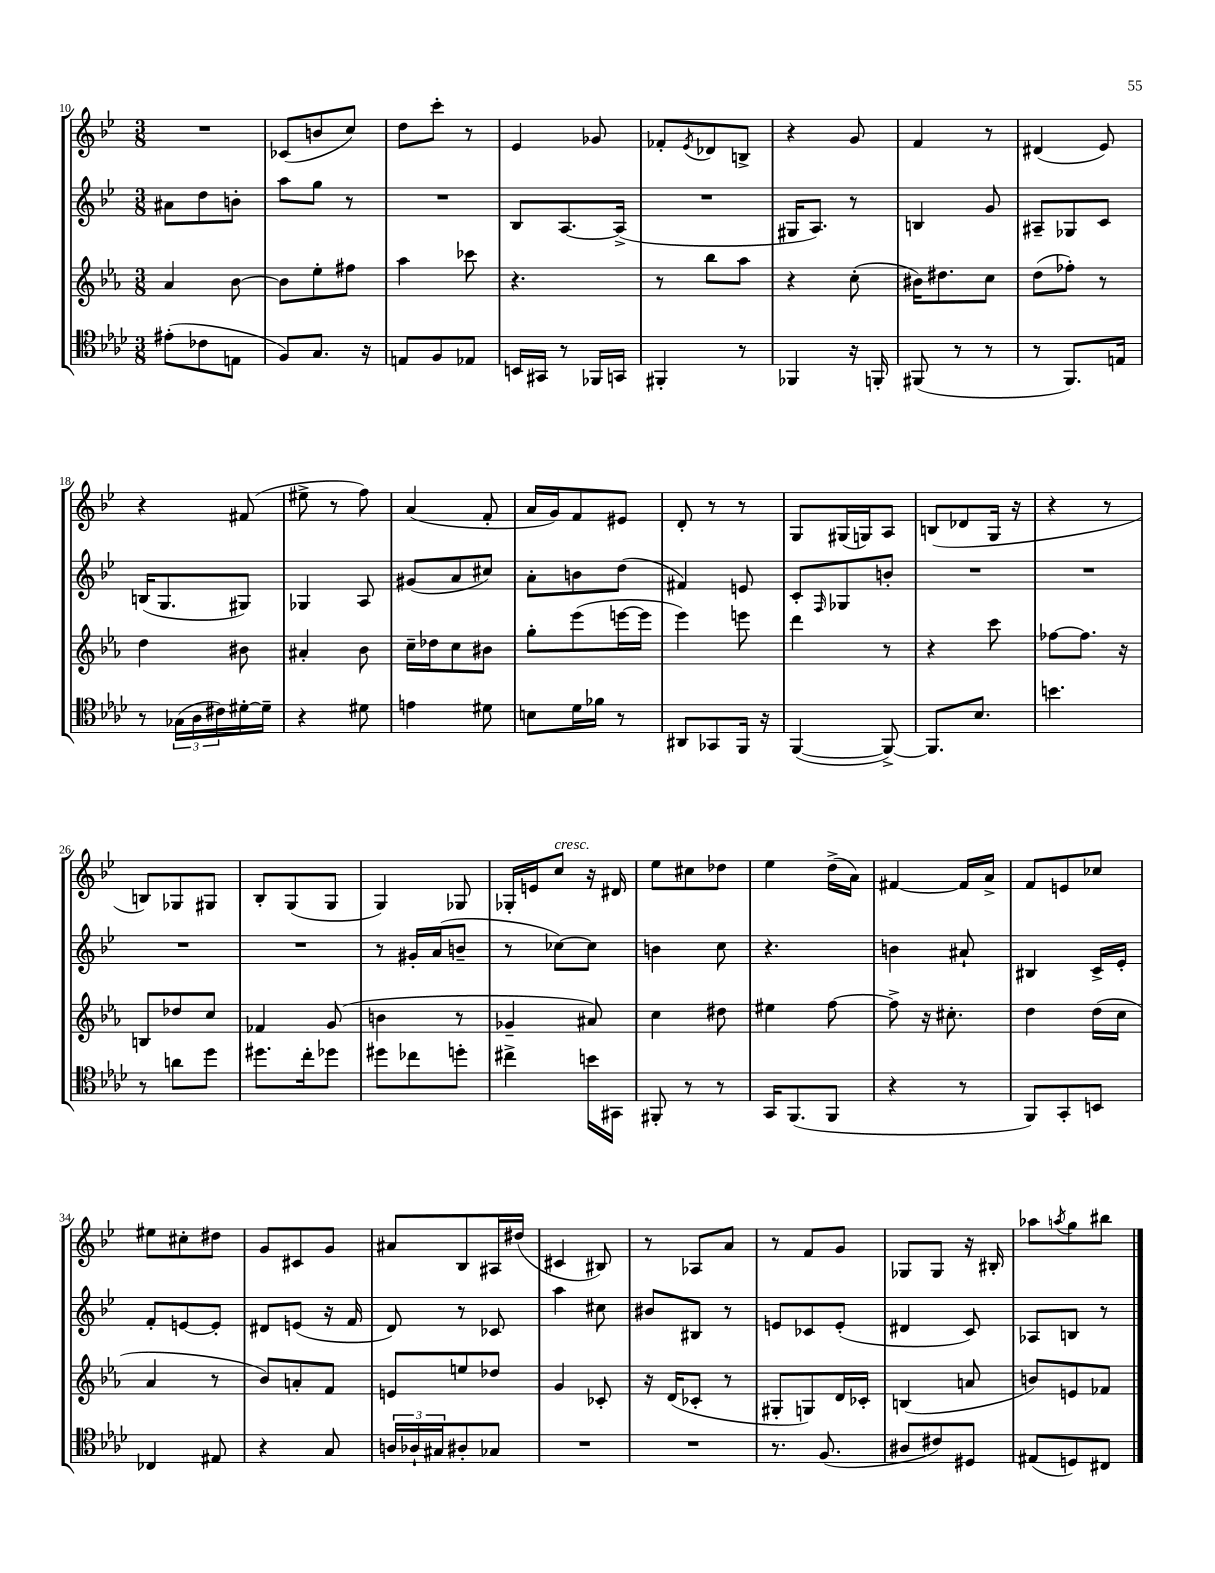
<<
\new StaffGroup <<
\new Staff = "s0" {
    \clef treble \key bes \major \numericTimeSignature \time 3/8
    R4. |
    ces'8( b'8 c''8) |
    d''8 c'''8-. r8 |
    ees'4 ges'8 |
    fes'8-. \acciaccatura { ees'8 } des'8 b8-> |
    r4 g'8 |
    f'4 r8 |
    dis'4( ees'8) |
    r4 fis'8( |
    eis''8-> r8 f''8) |
    a'4( f'8-. |
    a'16 g'16) f'8 eis'8 |
    d'8-. r8 r8 |
    g8 gis16( g16) a8 |
    b8( des'8 g16 r16 |
    r4 r8 |
    b8) ges8 gis8 |
    bes8-. g8( g8 |
    g4) ges8 |
    ges16-. e'16 c''8^\markup { \italic "cresc." } r16 dis'16 |
    ees''8 cis''8 des''8 |
    ees''4 d''16->( a'16) |
    fis'4~ fis'16 a'16-> |
    f'8 e'8 ces''8 |
    eis''8 cis''8-. dis''8 |
    g'8 cis'8 g'8 |
    ais'8 bes8 ais16 dis''16( |
    cis'4 bis8) |
    r8 aes8 a'8 |
    r8 f'8 g'8 |
    ges8 ges8 r16 bis16-. |
    aes''8 \acciaccatura { a''8 } g''8 bis''8 \bar "|." |
}
\new Staff = "s1" {
    \clef treble \key bes \major \numericTimeSignature \time 3/8
    ais'8 d''8 b'8-. |
    a''8 g''8 r8 |
    R4. |
    bes8 a8.~ a16->( |
    R4. |
    gis16 a8.) r8 |
    b4 g'8 |
    ais8-- ges8 c'8 |
    b16( g8. gis8) |
    ges4 a8 |
    gis'8( a'8 cis''8) |
    a'8-. b'8 d''8( |
    fis'4) e'8 |
    c'8-. \grace { f16 } ges8 b'8-. |
    R4. |
    R4. |
    R4. |
    R4. |
    r8 gis'16-. a'16( b'8-- |
    r8 ces''8~) ces''8 |
    b'4 c''8 |
    r4. |
    b'4 ais'8-! |
    bis4 c'16-> ees'16-. |
    f'8-. e'8~ e'8-. |
    dis'8 e'8( r16 f'16 |
    d'8) r8 ces'8 |
    a''4 cis''8 |
    bis'8 bis8 r8 |
    e'8 ces'8 e'8-.( |
    dis'4 c'8) |
    aes8 b8 r8 \bar "|." |
}
\new Staff = "s2" {
    \clef treble \key ees \major \numericTimeSignature \time 3/8
    aes'4 bes'8~ |
    bes'8 ees''8-. fis''8 |
    aes''4 ces'''8 |
    r4. |
    r8 bes''8 aes''8 |
    r4 c''8-.( |
    bis'16) dis''8. c''8 |
    d''8( fes''8-.) r8 |
    d''4 bis'8 |
    ais'4-. bes'8 |
    c''16-- des''16 c''8 bis'8 |
    g''8-. ees'''8( e'''16~ e'''16 |
    ees'''4) e'''8 |
    d'''4 r8 |
    r4 c'''8 |
    fes''8~ fes''8. r16 |
    b8 des''8 c''8 |
    fes'4 g'8( |
    b'4 r8 |
    ges'4-- ais'8) |
    c''4 dis''8 |
    eis''4 f''8~ |
    f''8-> r16 cis''8.-. |
    d''4 d''16( c''16 |
    aes'4 r8 |
    bes'8) a'8-. f'8 |
    e'8 e''8 des''8 |
    g'4 ces'8-. |
    r16 d'16( ces'8-. r8 |
    gis8-. g8) d'16 ces'16-. |
    b4( a'8 |
    b'8) e'8 fes'8 \bar "|." |
}
\new Staff = "s3" {
    \clef tenor \key aes \major \numericTimeSignature \time 3/8
    eis'8-.( ces'8 e8 |
    f8) g8. r16 |
    e8 f8 ees8 |
    b,16 gis,16 r8 fes,16 g,16 |
    fis,4-. r8 |
    fes,4 r16 f,16-. |
    fis,8( r8 r8 |
    r8 f,8.) e16 |
    r8 \tuplet 3/2 { ges16( aes16 cis'16) } dis'16~-. dis'16-- |
    r4 dis'8 |
    e'4 dis'8 |
    b8 des'16 fes'16 r8 |
    ais,8 ges,8 f,16 r16 |
    f,4~( f,8~->) |
    f,8. bes8. |
    b'4. |
    r8 a'8 des''8 |
    dis''8. c''16-. des''8 |
    dis''8 ces''8 d''8-. |
    cis''4-> b'16 gis,16 |
    fis,8-. r8 r8 |
    g,16 f,8.( f,8 |
    r4 r8 |
    f,8) g,8-. b,8 |
    ces4 eis8 |
    r4 g8 |
    \tuplet 3/2 { a16 aes16-! gis16 } ais8-. ges8 |
    R4. |
    R4. |
    r8. f8.( |
    ais8 cis'8) dis8 |
    eis8( d8) cis8 \bar "|." |
}
>>
>>
\layout { \context { \Score currentBarNumber = #10 } }
